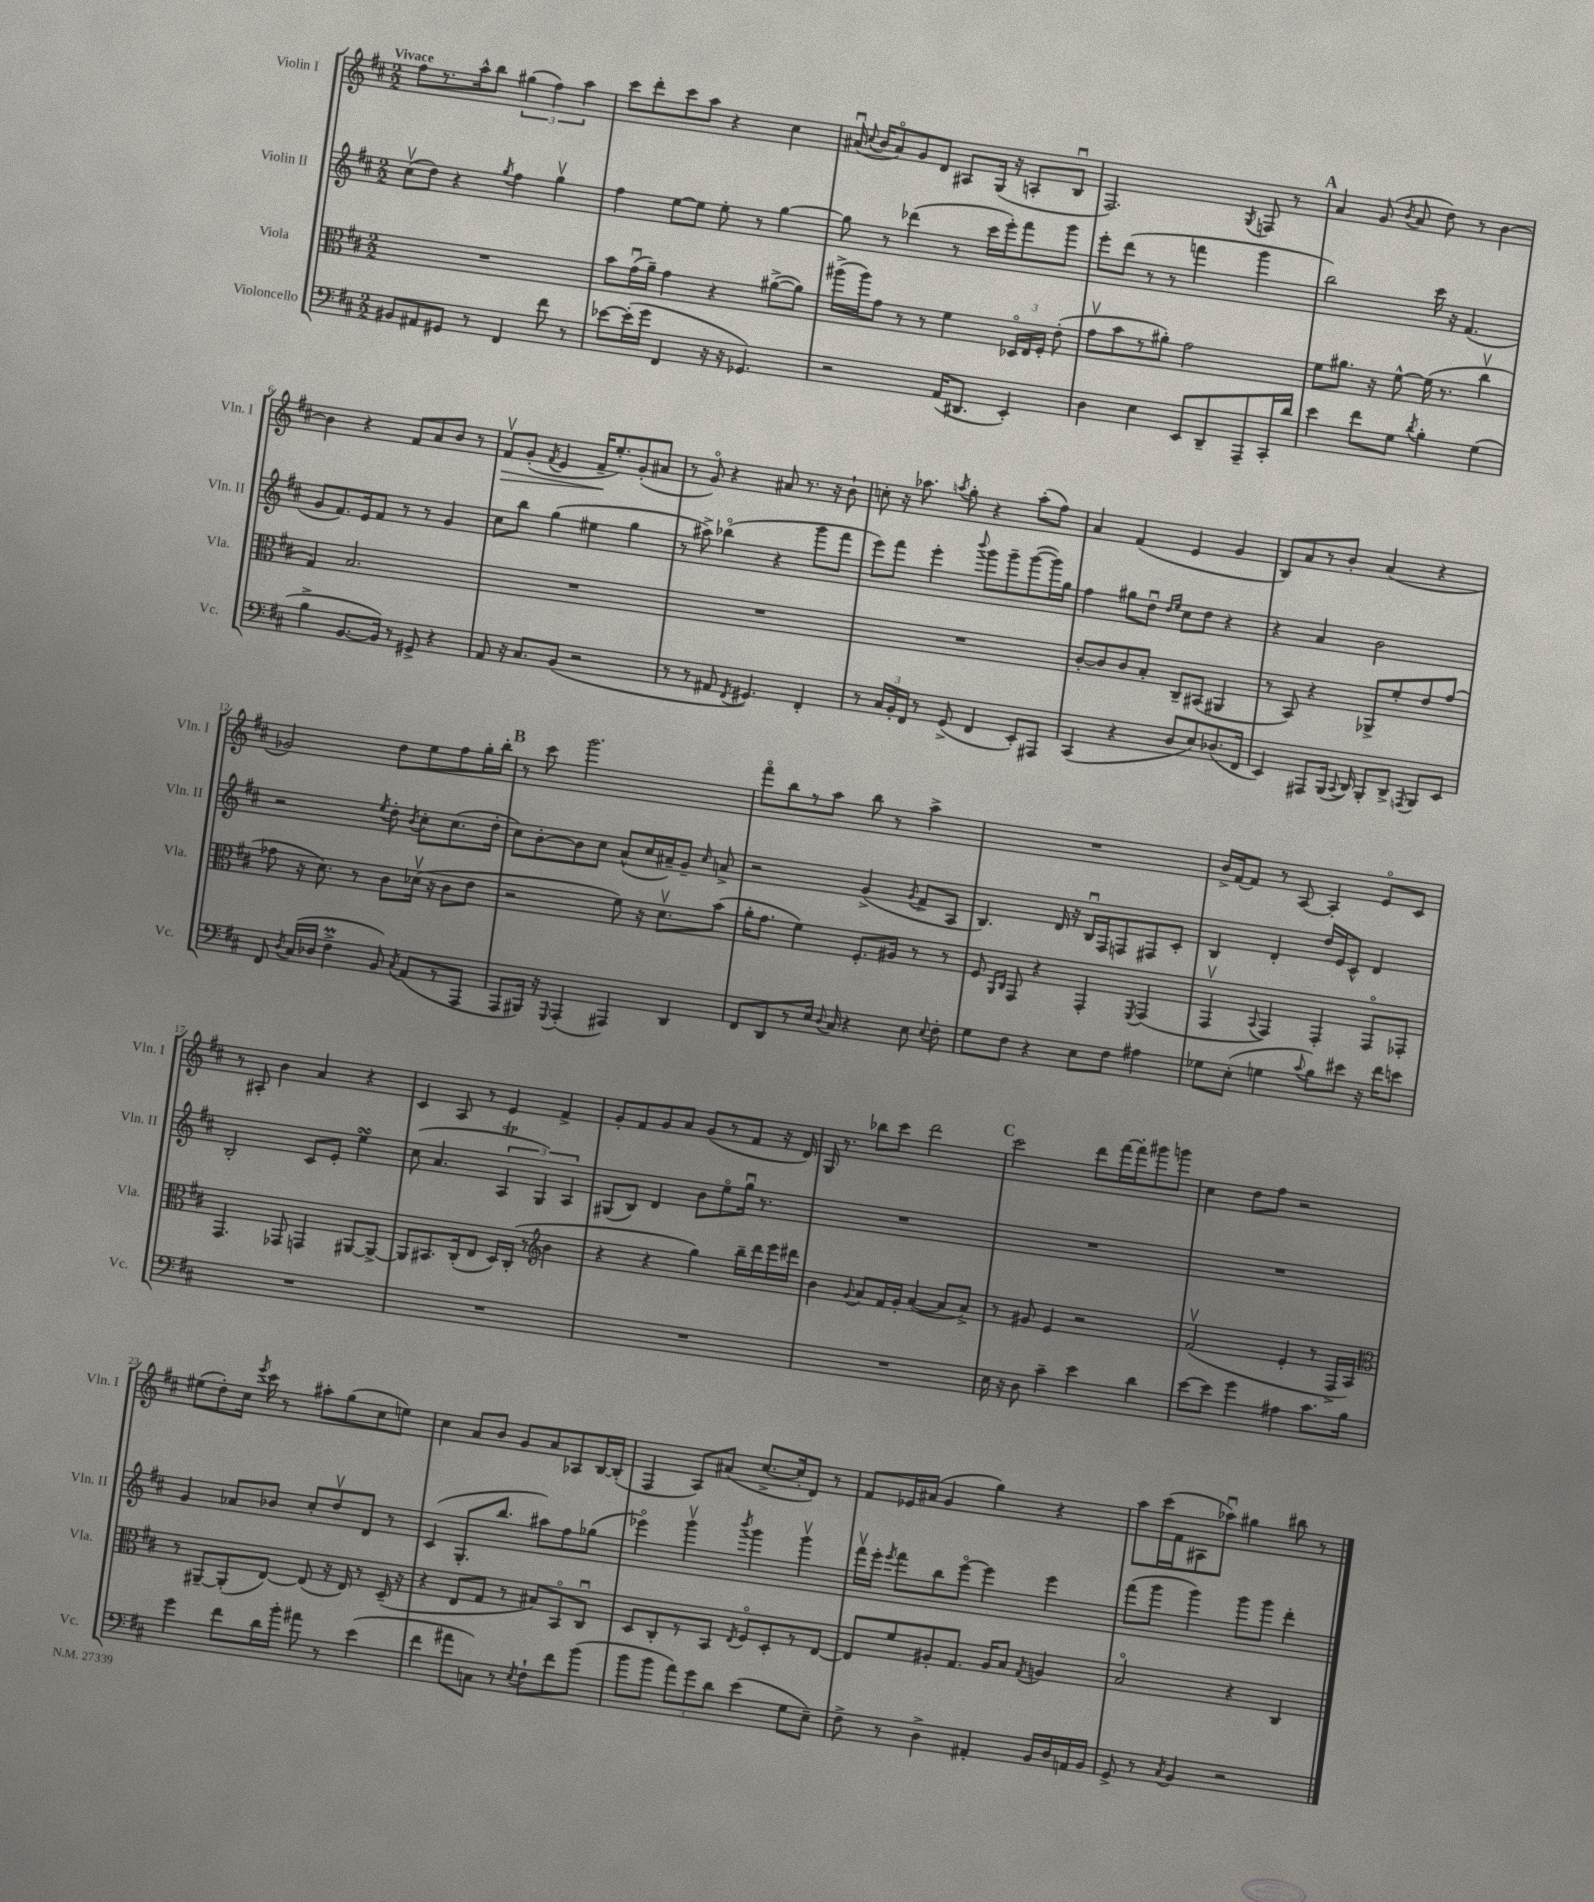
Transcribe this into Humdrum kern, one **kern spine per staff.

**kern	**kern	**kern	**kern	**dynam
*part4	*part3	*part2	*part1	*part1
*staff4	*staff3	*staff2	*staff1	*staff1
*I"Violoncello	*I"Viola	*I"Violin II	*I"Violin I	*
*I'Vc.	*I'Vla.	*I'Vln. II	*I'Vln. I	*
*clefF4	*clefC3	*clefG2	*clefG2	*
*k[f#c#]	*k[f#c#]	*k[f#c#]	*k[f#c#]	*
*M2/2	*M2/2	*M2/2	*M2/2	*
=1	=1	=1	=1	=1
!	!	!	!LO:TX:a:B:t=Vivace	!
8BB#X/L	1r	(8cc#v\L	8ff#\L	.
8AA#X/	.	8dd\J)	8.r	.
8GG#X/J	.	4r	.	.
.	.	.	16aa^^\k	.
8r	.	.	8bb\J	.
.	.	8qgg/	.	.
4FF#/	.	4ff#\	(6gg#X\	.
.	.	.	6ff#\)	.
8f#\	.	4ggv\	.	.
.	.	.	6aa\	.
8r	.	.	.	.
=2	=2	=2	=2	=2
[8e-X\L	8b\L	4ff#\	8ccc#\L	.
(16e-'\L]	(16gu\L	.	8ddd'\	.
16g\JJ	16a~\JJ)	.	.	.
4FF#/	4g\	[8ee\L	8ccc#\	.
.	.	8ee\J]	8aa\J	.
16r	4r	8ee'\	4r	.
16r	.	.	.	.
4.GG-X/)	.	8r	.	.
.	([8a#X^\L	[4gg\	4cc#\	.
.	8a#\J])	.	.	.
=3	=3	=3	=3	=3
2r	(16aa#X^\LL	8gg\]	(16a#Xu/	.
.	.	.	8qqcc#/	.
.	16aa#\J)	.	16b/KL	.
.	8g\J	8r	8a#/)	.
.	8r	(4ddd-X\	8g/	.
.	8r	.	8d/J	.
(16AA/KL	4f#\	8r	8A#X/L	.
8.DD#X/J	.	.	.	.
.	.	16ccc#\LL	(16G/Jk	.
.	.	16eee'\J)	16r	.
4EE'/)	24D-X/LL	8fff#\	8An'/L	.
.	24E/	.	.	.
.	24F#'/JJ	.	.	.
.	(8e'\	8ggg\J	8Bu/J	.
=4	=4	=4	=4	=4
4D\	8gv\L	8eee'\L	2.F#/)	.
.	8b\	(8ddd\J	.	.
4E\	8r	8r	.	.
.	8a#X'\J)	8r	.	.
8EE/L	2g\	4fffn\	.	.
8DD~/	.	.	.	.
.	.	.	8qG/	.
8AAA~/	.	4ggg\	8Fn/	.
16CC#'/L	.	.	8r	.
16d/JJ	.	.	.	.
!!LO:REH:place=s1:t=A
=5	=5	=5	=5	=5
4e\	8f#\L	2bb\)	4a/	.
.	8.a#X\J	.	.	.
8f#\L	.	.	(8g/	.
.	16r	.	.	.
.	.	.	8qb/	.
8G\J	[8f#^^\	.	8a/	.
8qd/	.	.	.	.
4B'\	(16f#\]	16ccc#\	8dd\)	.
.	8.r	16r	.	.
.	.	(4.f#/	8r	.
(4G\	4cc#v\	.	[4b\	.
!!LO:LB:g=z
=6	=6	=6	=6	=6
4B^\	4G/)	8g/L	4b\]	.
.	.	8.f#/)	.	.
[8.BB/L	2.B/	.	4r	.
.	.	16e/k	.	.
.	.	8f#/J	.	.
16BB/Jk])	.	.	.	.
8r	.	8r	8f#/L	.
8GG#X^/	.	8r	8a/	.
4r	.	4g/	8b/J	.
.	.	.	8r	.
=7	=7	=7	=7	=7
!	!	!	!	!LO:HP:b
8AA/	1r	8cc#\L	8f#v/L	>
16r	.	8bb\J	(8g'/J	.
8.C#/L	.	.	.	.
.	.	.	8qf#/	.
.	.	(4gg\	4e/	.
(8BB/J	.	.	.	.
2r	.	4ee#X\	16f#~/KL	.
.	.	.	8.ee'/)	]
.	.	4gg\	(8g'/	.
.	.	.	8a#X/J	.
=8	=8	=8	=8	=8
8r	1r	8r	8r	.
8r	.	8aa#X^\)	8g/)	.
8AA#X/	.	(4bb-X\	4r	.
8qFF#/	.	.	.	.
4.GG#X/)	.	.	.	.
.	.	4r	8a#X/	.
.	.	.	8.r	.
4FF#'/	.	8ggg\L	.	.
.	.	.	16r	.
.	.	8fff#\J	8b`\	.
=9	=9	=9	=9	=9
8r	1r	8eee\L)	8ccn'\	.
24C#/LL	.	8fff#\J	16r	.
24BB'/	.	.	.	.
.	.	.	8.aa-X\	.
24FF#/JJ	.	.	.	.
8r	.	4eee'\	.	.
.	.	.	8qaan/	.
(8GG^/	.	.	8gg'\	.
.	.	8qqbbb/	.	.
4FF#/	.	8ggg\L	4r	.
.	.	8ggg~\	.	.
8EE'/L)	.	([8ggg\	(8aa'\L	.
8AAA#X/J	.	16ggg\L])	8ff#\J)	.
.	.	16gg\JJ	.	.
=10	=10	=10	=10	=10
(4CC#/	[8c#'/L	4ff#\	4a/	.
.	8c#/]	.	.	.
4r	8c#/	8gg#X\L	(4f#/	.
.	8B'/J	8ddu\J	.	.
.	.	16qqdd/LL	.	.
.	.	16qqee/JJ	.	.
8D/L	8C#~/L	8cc#\L	4e/	.
8E/)	(8BB#X/J	8dd\J	.	.
(8.D-X/	4AA#X/	4r	4g/	.
16FF#/Jk	.	.	.	.
=11	=11	=11	=11	=11
4EE/)	8r	4r	8B/L)	.
.	8BB/)	.	8a/	.
8AAA#X/L	4r	4a/	8r	.
(16BBB/Jk	.	.	8b'/J	.
8qqCC#/	.	.	.	.
16DD/)	.	.	.	.
8BBB'/L	8AA-X^/L	2b\	(4a/	.
8DD^/J	8f#'/	.	.	.
8qAAAn/	.	.	.	.
8BBB/L	8e/	.	4r	.
8EE/J	(8g/J	.	.	.
!!LO:LB:g=z
=12	=12	=12	=12	=12
8FF#/	8g-X\	2r	2g-X/)	.
8qD/	.	.	.	.
(16C#/LL	16r	.	.	.
16D-X/JJ	8.d\)	.	.	.
4F#m^\	.	.	.	.
.	8r	.	.	.
.	.	8qee/	.	.
8BB/)	8c#\L	8dd'\	8dd\L	.
8qC#/	.	8qb/	.	.
(8AA/L	(16d-Xv\Jk	8cc#'\L	8ee\	.
.	16r	.	.	.
8r	8c#\L	(8.cc#\	8ff#\	.
8AAA/J	8e\J	.	16gg'\L	.
.	.	16dd'\Jk	16bb'\JJ	.
!!LO:REH:place=s1:t=B
=13	=13	=13	=13	=13
8AAA/L	2r	8cc#\L)	8r	.
16BBB#X/Jk)	.	[8b'\	8ccc#\	.
16r	.	.	.	.
8qqGGG/	.	.	.	.
(4AAA'/	.	8b\]	2.ggg\	.
.	.	8cc#\J	.	.
4AAA#X/)	8f#\)	(8a^^/L	.	.
.	16r	16cc#/L	.	.
.	8.dv\L	16a#X~/J)	.	.
4DD/	.	8g~/J	.	.
.	.	16qqcc#/	.	.
.	(8b\J	8an^/	.	.
=14	=14	=14	=14	=14
8FF#/L	16a'\KL	2r	8fff#\L	.
.	8.g\J	.	.	.
8DD/	.	.	8bb\	.
8r	4f#\)	.	8r	.
16E/Jk	.	.	8aa\J	.
8qqD/	.	.	.	.
16C#/	.	.	.	.
4r	8.F#'/L	(4g^/	8bb\	.
.	.	.	8r	.
.	16A#X/Jk	.	.	.
.	.	8qg/	.	.
8E\	8r	8f#^/L	4aa^\	.
8qqE/	.	.	.	.
8F#'\	8r	8A/J	.	.
=15	=15	=15	=15	=15
8G\L	8F#/	4.B/)	1r	.
.	16qqAA/LL	.	.	.
.	16qqC#/JJ	.	.	.
8F#\J	8GG/	.	.	.
4r	4r	.	.	.
.	.	16d/	.	.
.	.	16r	.	.
8E\L	4GG'/	16Bu/LL	.	.
.	.	16F#/J	.	.
8F#\J	.	8Fn/	.	.
.	8qFF#/	.	.	.
4A#X\	(4GG/	8F#X/	.	.
.	.	8c#'/J	.	.
=16	=16	=16	=16	=16
8G-X\L	4GGv/	4B/	16b^/LL	.
.	.	.	[16f#/J	.
(8E'\J	.	.	8f#/J]	.
.	8qqBB/	.	.	.
4Gn\	4GG/)	4d'/	8r	.
.	.	.	[8A/	.
8qqc#/	.	.	.	.
8B\L)	4GG'/	16dd/LL	4A'/]	.
.	.	16e/J	.	.
8e#X\J	.	8c#^^/J	.	.
16r	8GG/L	4d/	8e/L	.
16f#\KL	.	.	.	.
8en\J	8GG-X'/J	.	8c#/J	.
!!LO:LB:g=z
=17	=17	=17	=17	=17
1r	4.GG/	2B'/	8r	.
.	.	.	8A#X'/	.
.	.	.	4b\	.
.	8GG-X/	.	.	.
.	4GGn/	8c#/L	4a/	.
.	.	8e'/J	.	.
.	[8AA#X/L	4eesSSS\	4r	.
.	8AA#^/J_	.	.	.
=18	=18	=18	=18	=18
1r	8AA#/L]	(8cc#\	4c#/	.
.	8.BB#X/	4.a/	.	.
.	.	.	8A/	.
.	(16C#'/k	.	.	.
.	8E/J	.	8r	.
.	16D/LL)	6AT/	4e/	.
.	(16C#'/JJ	.	.	.
.	8r	.	.	.
.	.	6G/)	.	.
*	*clefG2	*	*	*
.	4b\	.	4f#^/	.
.	.	6A/	.	.
=19	=19	=19	=19	=19
1r	4r	(8G#X/L	8g'/L	.
.	.	8B/J)	8f#/	.
.	4r	4d/	8g/	.
.	.	.	8a/J	.
.	4gg\)	8b\L	(8g/L	.
.	.	8ee\	8r	.
.	16bb~\LL	16ggu\Jk	8f#/J	.
.	16ddd\	8.r	.	.
.	16eee\	.	16r	.
.	16ddd#X\JJ	.	16d/)	.
=20	=20	=20	=20	=20
1r	4b\	1r	16G/	.
.	.	.	8.r	.
.	8qqg/	.	.	.
.	8a/L	.	8bb-X\L	.
.	16f#/L	.	8ccc#\J	.
.	16g'/JJ	.	.	.
.	([4a/	.	2ddd\	.
.	8a/L]	.	.	.
.	8a^/J)	.	.	.
!!LO:REH:place=s1:t=C
=21	=21	=21	=21	=21
16E\	8r	1r	2ccc#\	.
16r	.	.	.	.
8D\	8g#X/	.	.	.
4c#~\	4e/	.	.	.
4e\	2r	.	8ddd\L	.
.	.	.	[16fff#\L	.
.	.	.	16fff#'\J]	.
4d\	.	.	8ggg#X\	.
.	.	.	8gggn\J	.
=22	=22	=22	=22	=22
[8e\L	(2f#v/	1r	4cc#\	.
8e\J]	.	.	.	.
4g\	.	.	8dd\L	.
.	.	.	8ff#\J	.
4A#X\	4e'/	.	2r	.
8.c#\L	8r	.	.	.
.	16F#^/LL	.	.	.
16B\Jk	16A/JJ)	.	.	.
!!LO:LB:g=z
=23	=23	=23	=23	=23
*	*clefC3	*	*	*
4g\	8r	4g/	(8ee#X\L	.
.	[8AA#X~/L	.	8dd'\)	.
8f#\L	(8AA#'/]	8a-X/L	16cc#\Jk	.
.	.	.	8qeee/	.
.	.	.	16ccc#\	.
16d\L	[8E/J)	8b-X/J	8r	.
16b'\JJ	.	.	.	.
8a#X\	(8E/]	8cc#'/L	8aa#X'\L	.
8r	16r	8ddv/	(8gg\	.
.	16E/)	.	.	.
(4e\	8r	8d/J	8cc#\	.
.	(16D~/	8r	8een\J)	.
.	16r	.	.	.
=24	=24	=24	=24	=24
4f#\	4r	(4c#/	4cc#\	.
8a#X\L	8E/L	8.G'/L	8a/L	.
8Cn\J)	8G/J	.	8b/J	.
.	.	8.bb/J	.	.
8r	8r	.	8g/L	.
8qE/	.	.	.	.
8F#`\L	8B#X/L)	8aa#X\L)	8a/	.
8f#\	8BB/	8ff#\	8A-X/	.
(8b\J	8C#u/J	(8gg-X\J	[16B/L	.
.	.	.	(16B'/JJ]	.
=25	=25	=25	=25	=25
8b\L	8D/L	4eee-X\)	4F#/	.
8b\J	8C#'/	.	.	.
12a\L)	8r	4gggv\	8A/L)	.
12g\	.	.	.	.
.	8BB/J	.	(8a#X/J	.
12d\J	.	.	.	.
.	8qE/	8qbbb/	.	.
(4e\	8F#/L	4ggg\	[8.cc#^/L	.
.	8D'/	.	.	.
.	.	.	16cc#'/k]	.
8G\L	8r	4gggv\	8d/J)	.
8E~\J)	[8E/J	.	8r	.
=26	=26	=26	=26	=26
8F#^\	8E/L]	16fff#v\LL	8f#/L	.
.	.	16eee'\JJ	.	.
.	.	8qeee/	.	.
8r	8f#/	8fff#\L	16e-X/L	.
.	.	.	(16a#X/JJ	.
4D^\	8A#X'/	8bb\	4g/	.
.	8.G/J	[8eee\J	.	.
4AA#X'/	.	4eee\]	4gg\)	.
.	16A#/KL	.	.	.
.	8B/J	.	.	.
.	8qG/	.	.	.
16BB/LL	4An/	4eee\	4r	.
16D/	.	.	.	.
16AAn/	.	.	.	.
16BB/JJ	.	.	.	.
=27	=27	=27	=27	=27
8GG^/	2B/	(8fff#\L	8aa\L	.
8r	.	8ggg\J	(16ccc#\L	.
.	.	.	16f#\J	.
8qC#/	.	.	.	.
4BB/	.	4ggg\)	8A#X\	.
.	.	.	8aa-Xu\J)	.
2r	4r	8ggg\L	4gg#X\	.
.	.	8ggg\J	.	.
.	4C#/	4ddd'\	8bb#X\	.
.	.	.	8r	.
==	==	==	==	==
*-	*-	*-	*-	*-
